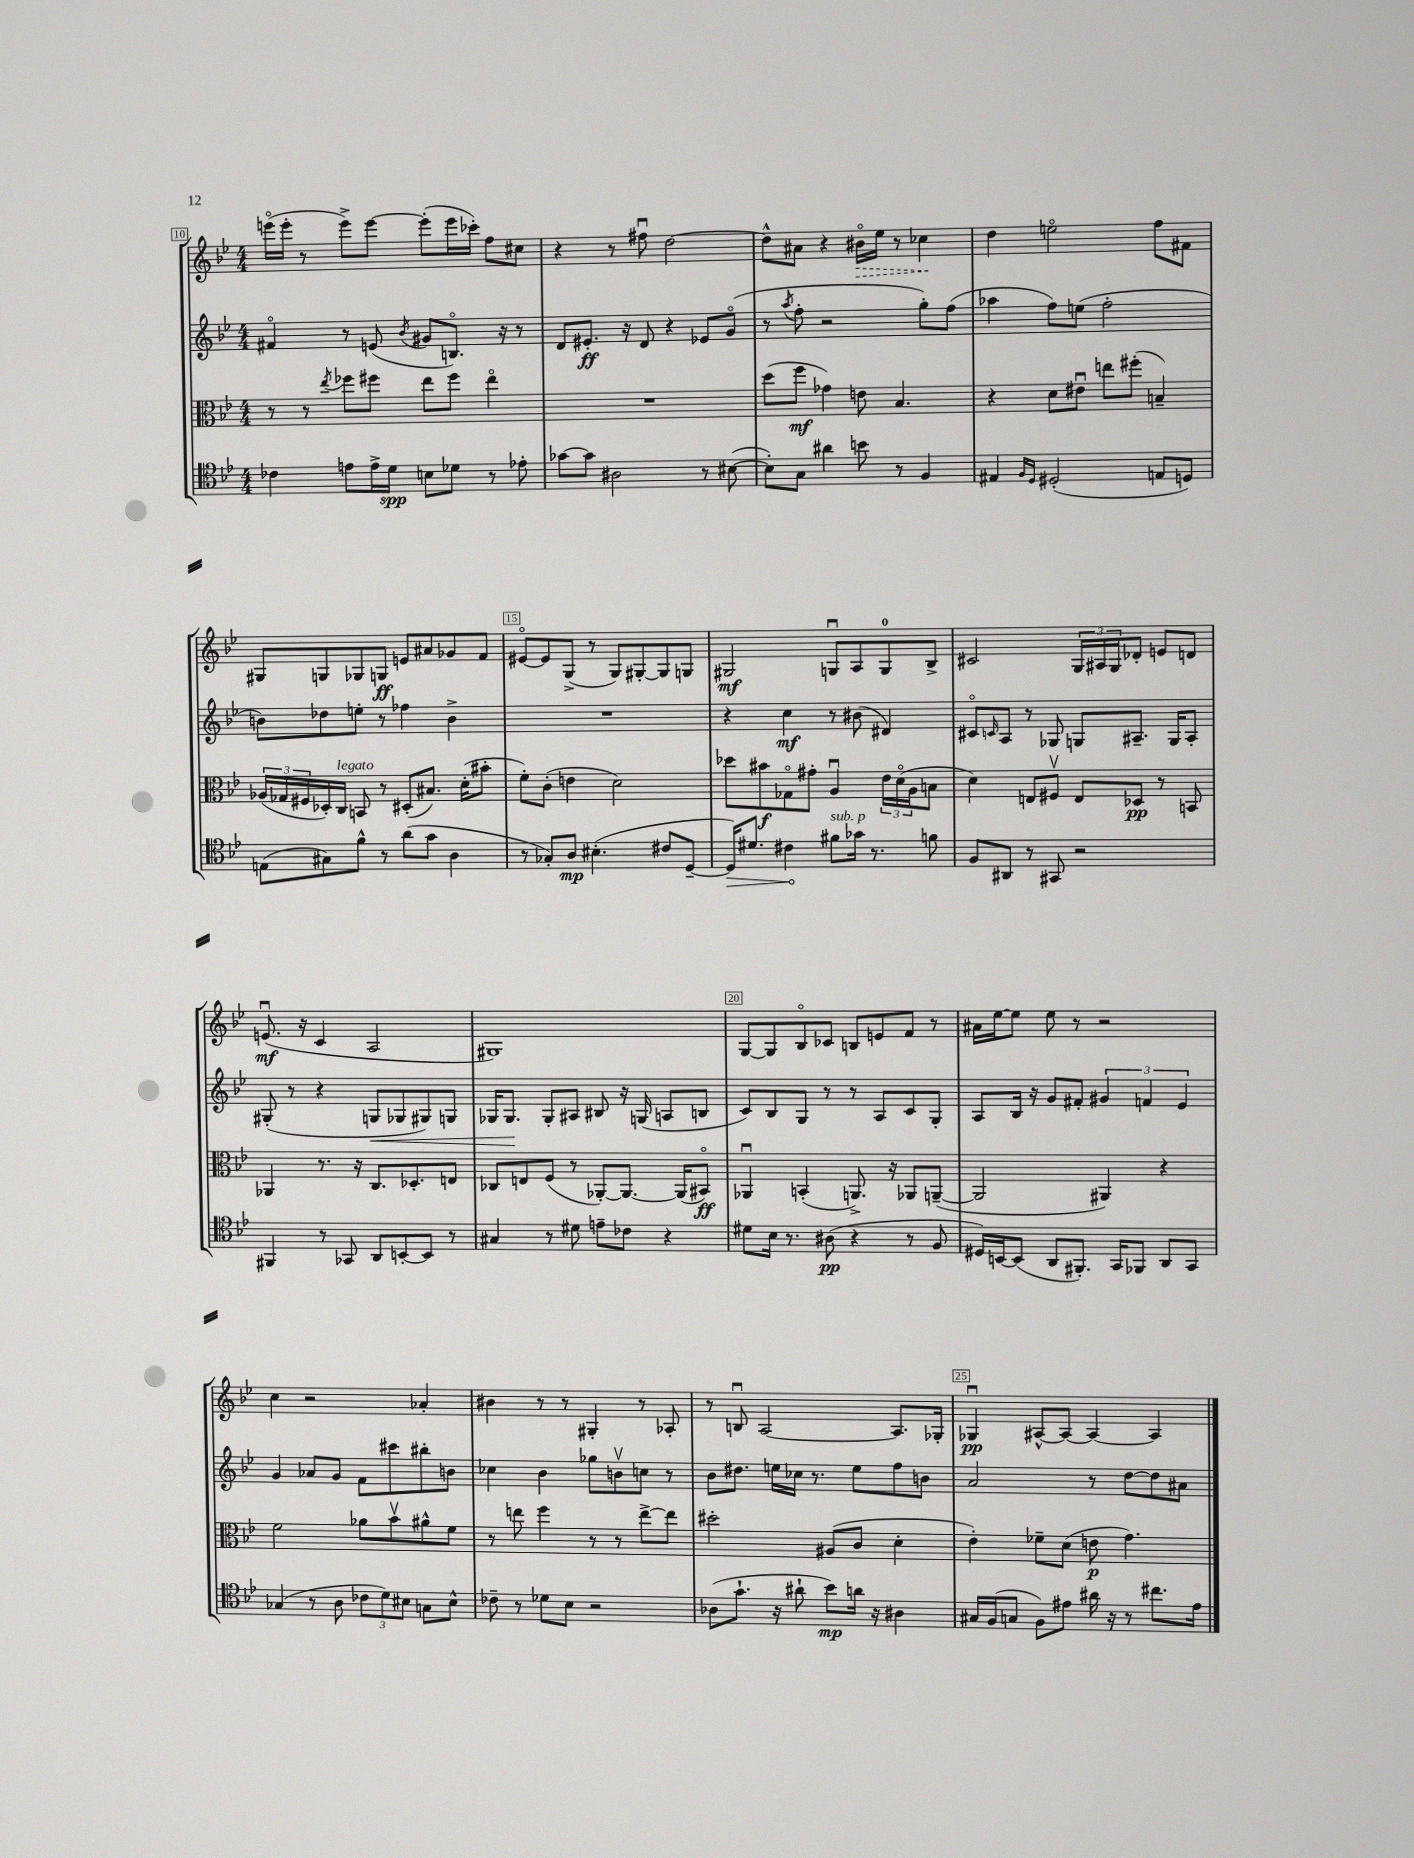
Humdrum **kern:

**kern	**kern	**kern	**kern
*staff4	*staff3	*staff2	*staff1
*clefC4	*clefC3	*clefG2	*clefG2
*k[b-e-]	*k[b-e-]	*k[b-e-]	*k[b-e-]
*M4/4	*M4/4	*M4/4	*M4/4
4c-	8r	4f#o	(16eeeo
.	.	.	16eee'
.	8r	.	8r
.	8qee-	.	.
8e	8ff-	8r	8eee^)
16e^	8ff#	(8e	[8eee
16d	.	.	.
.	.	8qb-	.
8B	8ee-	8g#	(8eee']
8d-	8ff#	8.Bo)	16eee
.	.	.	16ccc-')
8r	4ee-o	.	8ff
.	.	16r	.
8e-'	.	8r	8cc#
=	=	=	=
[8g-	1r	8d	4r
8g-]	.	8.e#'	.
2A#	.	.	8r
.	.	16r	.
.	.	8d	8ff#u
.	.	4r	[2dd
8r	.	8e-	.
([8B#	.	(8go	.
=	=	=	=
8B#'])	(8dd	8r	8dd^^]
.	.	8qaa	.
8G	8ff	8ff'	8a#
4a#	4g-)	2r	4r
8b	8e	.	16b#o
.	.	.	16ee-
8r	4.B-	.	8r
4F	.	8gg')	4cc-
.	.	(8ff	.
=	=	=	=
4E#	4r	4aa-	4dd
16qqF	.	.	.
16qqD	.	.	.
(2D#'	8d	8ff)	2eeo
.	8e#u	(8ee	.
.	8ee	2ff'	.
.	(8ff#'	.	.
8E	4B~)	.	8ff
8D)	.	.	8f#
=	=	=	=
(8E	(24A-	8b)	8G#
.	24G-	.	.
.	24F#	.	.
8G#)	16D-')	8dd-	8G
.	16C	.	.
8f^^	8BB	8ee'	8G-
8r	8r	8r	8G
(8a	(8D#'	4ff-	8e
8g	8.B#)	.	8a#
4A	.	4b^	8g-
.	(16d'	.	.
.	8b#'	.	8f
=	=	=	=
8r	8f')	1r	[8e#o
8G-')	(8c'	.	8e#]
8A	4e	.	(8G^
(4.B#'	.	.	8r
.	2d)	.	8G)
.	.	.	[8G#'
8c#	.	.	8G#]
[8D~	.	.	8G
=	=	=	=
16D])	8dd-	4r	2G#
8.d#	.	.	.
.	8b#	.	.
4c#	8G-o	4cc	.
.	8g#'	.	.
8f#	4Au	8r	8Gu
16g-	.	(8b#	8A
8.r	.	.	.
.	24e-	4d#)	8G
.	(24do	.	.
.	24A	.	.
8f	8B	.	8B-^
=	=	=	=
8F	4d)	8c#o	2c#
.	.	16qqc	.
8AA#	.	8A	.
8r	8E	8r	.
8GG#	8F#v	8G-	.
2r	8E	8G	24G
.	.	.	24A#
.	.	.	24G
.	8D-	8.A#~	8d-'
.	8r	.	8e
.	.	16G	.
.	8BB	8A#'	8d
=	=	=	=
4FF#	4AA-	(8G#'	(8.eu
.	.	8r	.
.	.	.	16r
8r	8.r	4r	4c
8GG-	.	.	.
.	16r	.	.
8AA	8.C	8G	2A
[8BB'	.	8G-	.
.	8.D-'	.	.
8BB]	.	8G#)	.
8r	8E	8G	.
=	=	=	=
4G#	8C-	16G-	1G#)
.	.	8.G-	.
.	8E	.	.
8r	(8F	8G-'	.
8d#	8r	8A#	.
8e~	[8AA-')	8B#	.
8c-	8.AA-_	16r	.
.	.	(16G	.
4r	.	8A	.
.	(16AA-]	.	.
.	8BB#o)	8B	.
=	=	=	=
8d#	4AA-u	8c)	[8G
16B-	.	8B-	8G]
8.r	.	.	.
.	(4BB'	8G	8B-o
(8A#	.	8r	8c-
4r	8.AA^)	8r	8B
.	.	8A	8e
.	16r	.	.
8r	8AA-	8c	8f
8F	([8AA~	8G'	8r
=	=	=	=
16D#)	2AA]	8A	16a#
[16BB	.	.	[16ee-
(8BB]	.	16B-	8ee-]
.	.	16r	.
8AA	.	8g	8ee-
8.FF#')	.	8f#'	8r
.	4AA#)	6g#	2r
16GG	.	.	.
8FF-	.	.	.
.	.	6f	.
8AA	4r	.	.
.	.	6e-	.
8GG	.	.	.
=	=	=	=
(4G-	2f	4g	4cc
8r	.	8a-	2r
8A	.	8g	.
12c-	8a-	8f	.
12d)	.	.	.
.	8b-v	8ccc#	.
12B#	.	.	.
8G	8a#^^	8bb#'	4a-'
8B#^^	8f	8b	.
=	=	=	=
8c-~	8r	4cc-	4b#
8r	8ee	.	.
8d-	4ff	4b-	8r
8B-	.	.	8r
2r	8r	8gg-	4G#'
.	8r	8bv	.
.	[8ee^	8cc	8r
.	8ee]	8r	8A-'
=	=	=	=
(8A-	2dd#'	8b-	8r
8.g`	.	8.dd#	8Bu
.	.	.	[2A
16r	.	16ee	.
8a#`	.	16cc-	.
.	.	8.r	.
8b-)	(8A#	.	.
16a	8c	8ee	.
16r	.	.	.
4A#	4d'	8ff	8.A]
.	.	8b	.
.	.	.	16G-'
=	=	=	=
16G#	4e-')	2a	4G-u
(16F	.	.	.
8G	.	.	.
8F)	8f-~	.	[8A#^^
8e#	(8d	.	8A#_
16a#	8e	8r	4A#_
16r	.	.	.
8r	4.g)	[8dd	.
8.cc#	.	8dd]	4A#]
.	.	8a#	.
16e#	.	.	.
==	==	==	==
*-	*-	*-	*-
